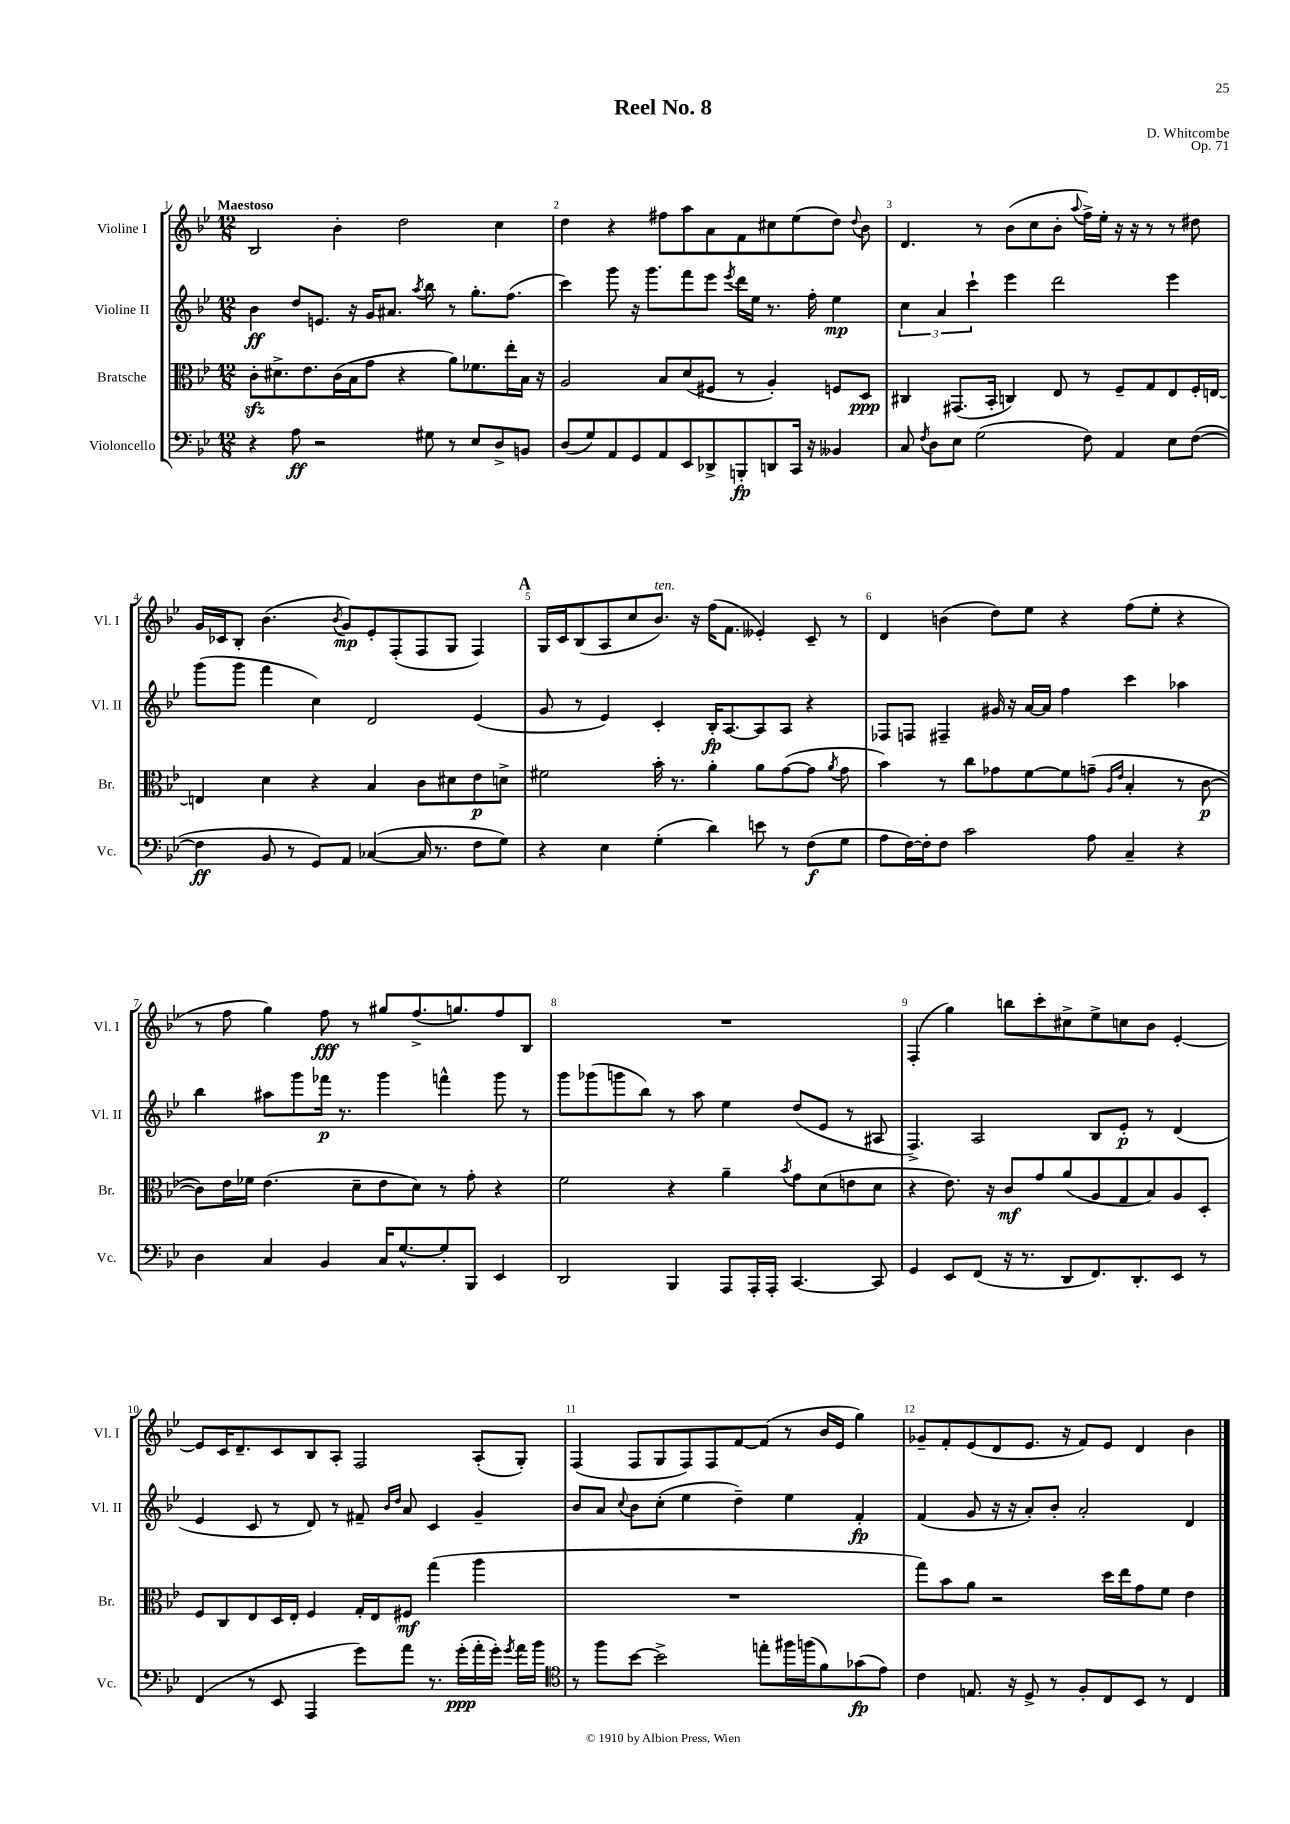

**kern	**kern	**kern	**kern
*staff4	*staff3	*staff2	*staff1
*clefF4	*clefC3	*clefG2	*clefG2
*k[b-e-]	*k[b-e-]	*k[b-e-]	*k[b-e-]
*M12/8	*M12/8	*M12/8	*M12/8
4r	8c'	4b-	2B-
.	8.d#^	.	.
8A	.	8dd	.
.	8.e-	.	.
2r	.	8.e	.
.	(16c	.	4b-'
.	16B-	16r	.
.	8g	16g	.
.	.	8.a#	.
.	4r	.	2dd
.	.	8qaa	.
8G#	.	8bb-	.
8r	8a)	8r	.
8E-	8.f-	8.gg'	.
8D^	.	.	4cc
.	16ee-'	(8.ff	.
8BB	16B-	.	.
.	16r	.	.
=	=	=	=
(8D	2A	4ccc)	4dd
8G)	.	.	.
8AA	.	8ggg	4r
8GG	.	16r	.
.	.	8.ggg	.
8AA	8B-	.	8ff#
8EE-	(8d	8fff	8aa
8DD-^	8F#	8eee-	8a
.	.	8qeee-	.
8BBB'	8r	16ddd	8f
.	.	16ee-	.
8DD	4A')	8.r	8cc#
16CC	.	.	(8ee-
16r	.	16ff'	.
4BB--	8F	4ee-	8dd)
.	.	.	8qqdd
.	8D	.	8b-
=	=	=	=
8C	4C#	6cc	4.d
8qF	.	.	.
8D	.	.	.
.	.	6a	.
8E-	(8.GG#	.	.
.	.	6ccc`	.
(2G	.	.	8r
.	16BB-'	.	.
.	4C)	4eee-	(8b-
.	.	.	8cc
.	8E-	2ddd	8b-'
.	.	.	8qqaa
8F)	8r	.	16ff^)
.	.	.	16ee-'
4AA	8F~	.	16r
.	.	.	16r
.	8G	.	8r
8E-	8E-	4eee-	8r
([8F	16F'	.	8dd#
.	[16E	.	.
=	=	=	=
4F]	4E]	(8ggg	16g
.	.	.	16c-
.	.	8ggg	8B-'
8BB-	4d	4fff	(4.b-
8r	.	.	.
8GG)	4r	4cc)	.
.	.	.	8qb-
8AA	.	.	8g)
([4C-	4B-	2d	8e-'
.	.	.	(8F'
16C-]	8c	.	8F
8.r	.	.	.
.	8d#	.	8G
8F	8e-	(4e-	4F)
8G)	8d^	.	.
=	=	=	=
4r	2f#	8g	16G
.	.	.	16c
.	.	8r	(8B-
4E-	.	4e-)	8A
.	.	.	8cc
(4G'	16b-'	4c'	8.b-)
.	8.r	.	.
.	.	.	16r
4d)	4a'	16B-'	(16ff
.	.	[8.A	8.f
8e	8a	8A]	4e--')
8r	([8g	8A	.
(8F	8g]	4r	8c~
.	8qa	.	.
8G	8g	.	8r
=	=	=	=
8A	4b-)	8F-	4d
[16F)	.	8F	.
16F']	.	.	.
8F	8r	4F#~	(4b
2c	8cc	.	.
.	8g-	16g#	8dd)
.	.	16r	.
.	[8f	[16a	8ee-
.	.	16a]	.
.	8f]	4ff	4r
8A	(8g~	.	.
.	16qqA	.	.
.	16qqe-	.	.
4C~	4B-'	4ccc	(8ff
.	.	.	8ee-'
4r	8r	4aa-	4r
.	[8c	.	.
=	=	=	=
4D	8c])	4bb-	8r
.	16e-	.	8ff
.	16f-	.	.
4C	(4.e-	8aa#	4gg)
.	.	8ggg	.
4BB-	.	16fff-	8ff
.	.	8.r	.
.	8d~	.	8r
16C	8e-	4ggg	8gg#
[8.G^^	.	.	.
.	8d)	.	(8.ff^
8G']	8r	4fff^^	.
.	.	.	8.gg)
8BBB-	8g'	.	.
4EE-	4r	8ggg	8ff
.	.	8r	8B-
=	=	=	=
2DD	2f	8ggg	1.r
.	.	(8ggg-	.
.	.	8ggg	.
.	.	8bb-)	.
4BBB-	4r	8r	.
.	.	8aa	.
8AAA	4a~	4ee-	.
16AAA'	.	.	.
16AAA'	.	.	.
.	8qb-	.	.
[4.CC	8g	(8dd	.
.	(8d	8e-	.
.	8e	8r	.
8CC]	8d	8A#	.
=	=	=	=
4GG	4r	4.F^)	(4F'
8EE-	8.e-)	.	4gg)
(8FF	.	2A	.
.	16r	.	.
16r	8c	.	8bb
8.r	.	.	.
.	8g	.	8ccc'
8DD	(8a	.	8cc#^
8.FF)	8A	8B-	8ee-^
.	8G	8e-'	8cc
8.DD'	.	.	.
.	8B-)	8r	8b-
8EE-	8A	(4d	[4e-'
8r	8D'	.	.
=	=	=	=
(4FF	8F	4e-	8e-]
.	8C	.	16c
.	.	.	8.d~
8r	8E-	8c	.
8EE-	16D	8r	8c
.	16E-'	.	.
4AAA	4F	8d)	8B-
.	.	8r	8A'
8g)	16G'	8f#~	2F
.	16E-	.	.
.	.	16qqb-	.
.	.	16qqdd	.
8a	8F#	8a	.
8.r	(4gg	4c	.
(16g'	.	.	.
16a'	4aa	4g~	(8A'
16g')	.	.	.
8qg	.	.	.
16a	.	.	8G')
16b-	.	.	.
=	=	=	=
*clefC4	*	*	*
8r	1.r	8b-	(4F
8ff	.	8a	.
.	.	8qqcc	.
[8b-	.	8b-	8F
2b-^]	.	(8cc'	8G
.	.	4ee-	8F)
.	.	.	8F
.	.	4dd~)	[8f
8ee'	.	.	(8f]
16ff#	.	4ee-	8r
(16ff	.	.	.
8f)	.	.	16b-
.	.	.	16e-
(8g-	.	4f'	4gg)
8e-)	.	.	.
=	=	=	=
4c	8gg)	(4f	8g-~
.	8b-	.	8f'
8.E	8a	8g	(8e-
.	2r	16r	8d
16r	.	16r	.
8D^	.	8a')	8.e-
8r	.	8b-'	.
.	.	.	16r
8F'	.	2a'	8f)
8C	16dd	.	8e-
.	16ee-	.	.
8BB-	8g	.	4d
8r	8f	.	.
4C	4e-	4d	4b-
==	==	==	==
*-	*-	*-	*-
